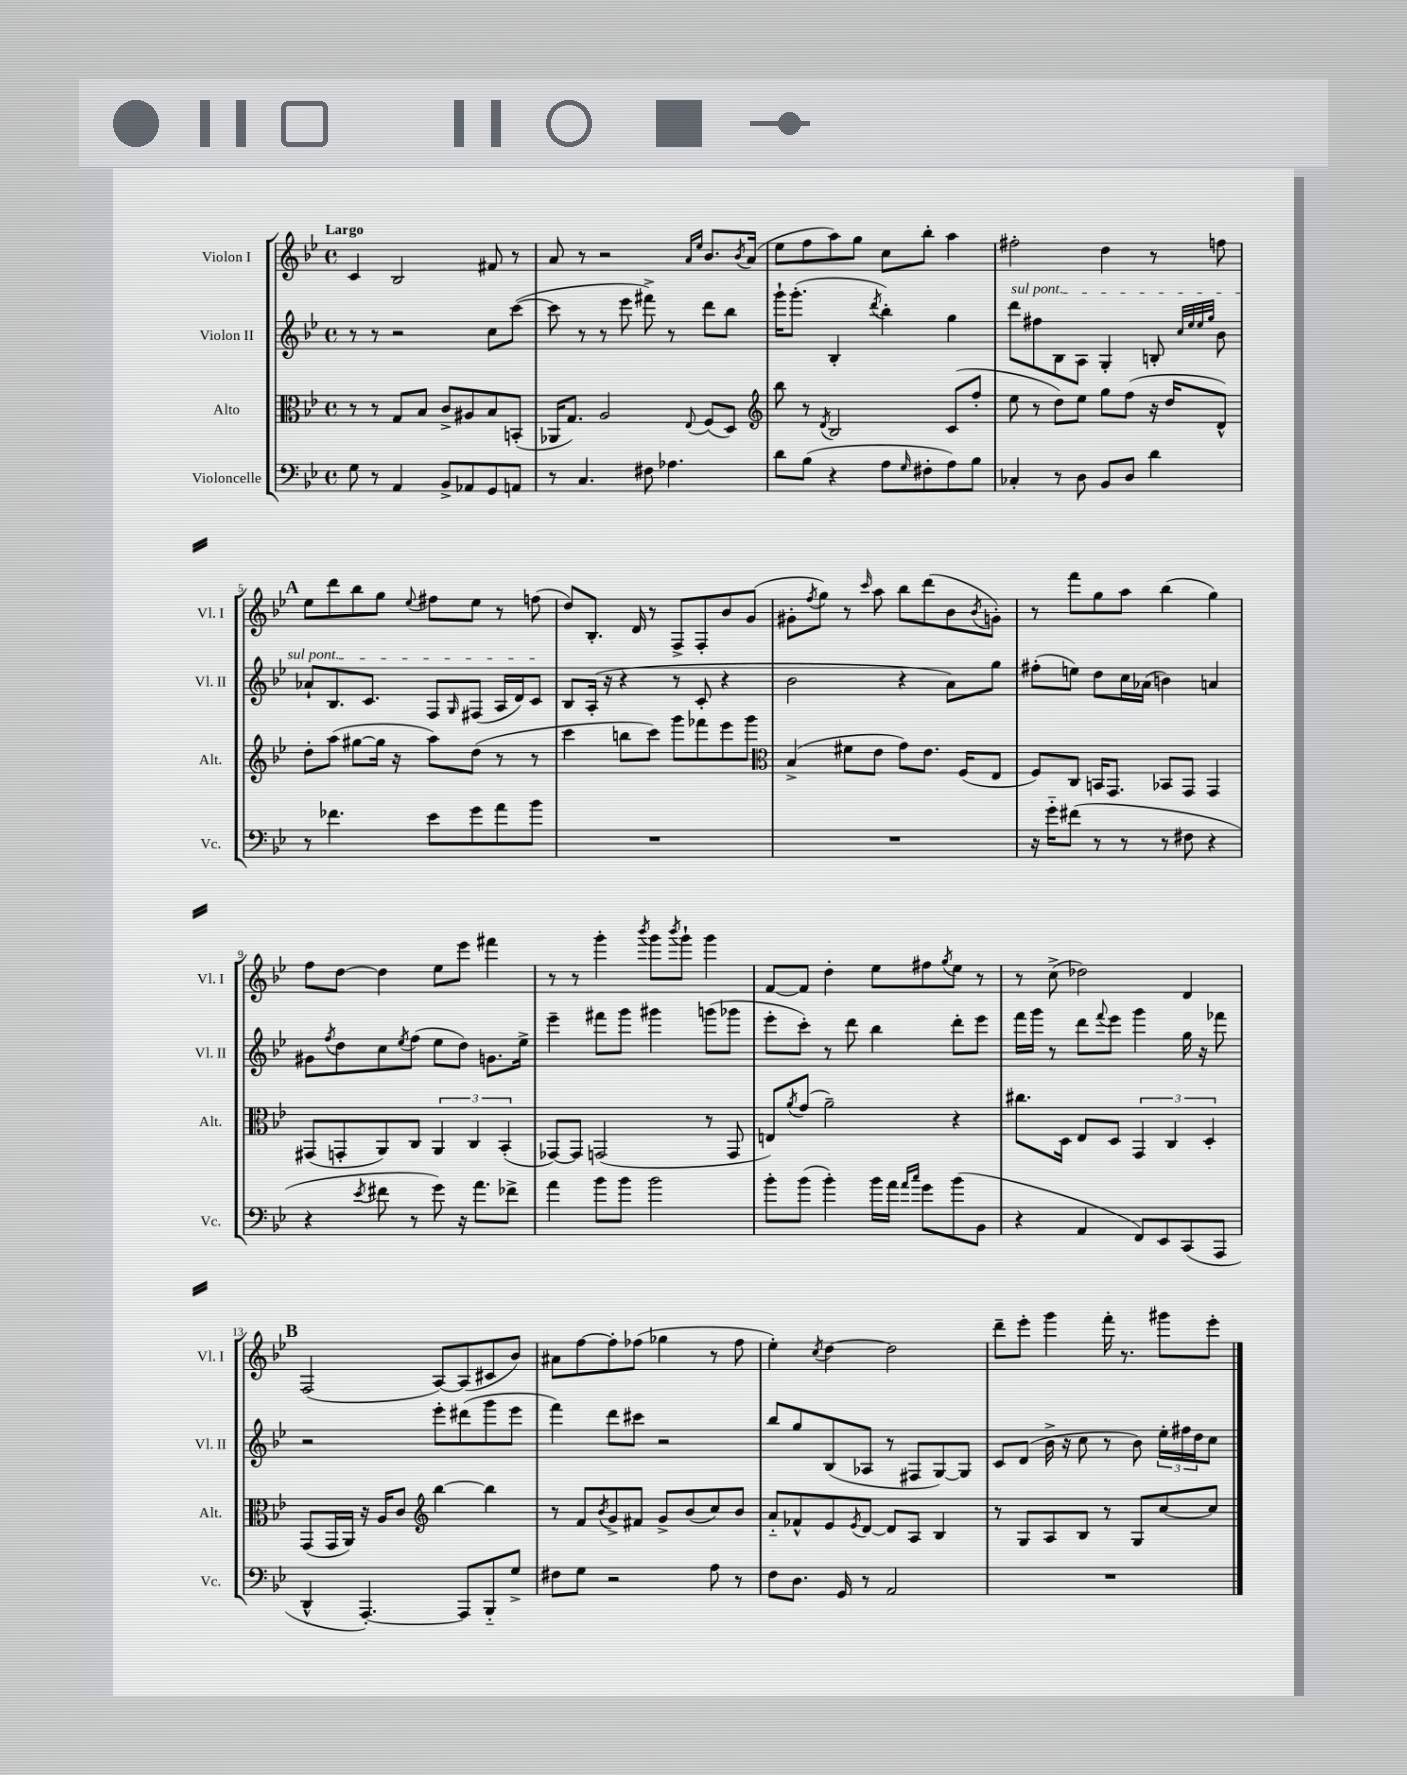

**kern	**kern	**kern	**kern
*staff4	*staff3	*staff2	*staff1
*clefF4	*clefC3	*clefG2	*clefG2
*k[b-e-]	*k[b-e-]	*k[b-e-]	*k[b-e-]
*M4/4	*M4/4	*M4/4	*M4/4
*met(c)	*met(c)	*met(c)	*met(c)
8G\	8r	8r	4c/
8r	8r	8r	.
4AA/	8G/L	2r	2B-/
.	8B-/J	.	.
8BB-^/L	8c^/L	.	.
8AA-/	8A#/	.	.
8GG/	8B-/	8cc\L	8f#/
8AA/J	(8BB'/J	([8ccc\J	8r
=	=	=	=
8r	16AA-/LK	8ccc\]	8a/
.	8.G/J)	.	.
4.C/	.	8r	8r
.	2A/	8r	2r
.	.	8eee-\	.
8F#\	.	8fff#^\)	.
4.A-\	.	8r	.
.	.	.	16qqa/LL
.	8qqE-/	.	16qqee-/JJ
.	(8F/L	8ddd\L	8.b-/L
.	8D/J)	8bb-\J	.
.	.	.	8qb-/
.	.	.	(16a/Jk
=	=	=	=
*	*clefG2	*	*
8d\L	8bb-\	16ggg`\LK	8ee-\L
.	.	(8.ggg'\J	.
(8B-\J	8r	.	8ff\
.	8qd/	.	.
4r	2B-/	4B-'/	8aa\)
.	.	.	8gg\J
.	.	8qddd/	.
8A\L	.	4bb-'\)	8cc\L
16qqG/	.	.	.
8F#'\	.	.	8bb-'\J
8A\)	(8c/L	4gg\	4aa\
8B-\J	8ff'/J	.	.
=	=	=	=
4C-'/	8ee-\	8ddd\L	2ff#'\
.	8r	8ff#\	.
8r	8dd\L)	8B-\	.
8D\	8ee-\J	8A\J	.
8BB-/L	8gg\L	4G'/	4dd\
8D/J	(8ff\J	.	.
4d\	16r	8B'/	8r
.	16dd/LK	.	.
.	.	32qqcc/LLL	.
.	.	32qqee-/	.
.	.	32qqee-/	.
.	.	32qqgg/JJJ	.
.	8d^^/J)	8b-\	8ff\
=	=	=	=
8r	8dd'\L	8a-`/L	8ee-\L
4.f-\	(8aa\J	8.B-/	8ddd\
.	[8gg#\L	.	8bb-\
.	.	8.c/J	.
.	16gg#\]Jk	.	8gg\J
.	16r	.	.
.	.	.	8qqee-/
8e-\L	8aa\L)	8F/L	8ff#\L
.	.	16qqG/	.
8g\	(8dd\J	(8F#/J	8ee-\J
8a\	8r	16A/LL	8r
.	.	16d/J)	.
8b-\J	8r	8c/J	(8ff\
=	=	=	=
1r	4ccc\	8B-/L	8dd/L)
.	.	(16A'/Jk	8.B-'/J
.	.	16r	.
.	8bb\L	4r	.
.	.	.	16d/
.	8ccc\J)	.	8r
.	8ggg\L	8r	8F^/L
.	8fff-\	8c'/	8F'/
.	8eee-\	4r	8b-/
.	8ggg\J	.	(8g/J
=	=	=	=
*	*clefC3	*	*
1r	(4B-^/	2b-\	8g#'\L
.	.	.	8qff/
.	.	.	8gg\J)
.	8f#\L	.	8r
.	.	.	16qqccc/
.	8e-\J	.	8aa\
.	8g\L)	4r	8bb-\L
.	8.e-\J	.	(8ddd\
.	.	8a\L)	8b-\
.	(16F/LK	.	.
.	.	.	8qb-/
.	8E-/J	8gg\J	8g'\J)
=	=	=	=
16r	8F/L)	(8ff#'\L	8r
16g'~\LK	.	.	.
(8f#\J	8C/J	8ee\J)	8fff\L
8r	16BB/LK	8dd\L	8gg\
.	8.GG/J	.	.
8r	.	16cc\L	8aa\J
.	.	(16a-\JJ	.
8r	8BB-/L	4b\)	(4bb-\
8F#\	8GG/J	.	.
4r	4GG/	4a/	4gg\)
=	=	=	=
4r	(8GG#/L	8g#\L	8ff\L
.	.	8qff/	.
.	8GG'/	8dd\	[8dd\J
8qe-/	.	.	.
8f#\	8AA/)	8cc\	4dd\]
.	.	8qee-/	.
8r	8C/J	(8ff\J	.
8g\)	6AA/	8ee-\L	8ee-\L
16r	.	8dd\J)	8eee-\J
.	6C/	.	.
8.a\L	.	.	.
.	.	8.g\L	4fff#\
.	(6BB-'/	.	.
8f-^\J	.	.	.
.	.	16ee-^\Jk	.
=	=	=	=
4a\	[8GG-/L)	4eee-~\	8r
.	8GG-/]J	.	8r
8b-\L	(2GG/	8fff#\L	4ggg'\
8b-\J	.	8ggg\J	.
.	.	.	8qbbb-/
2b-\	.	4ggg#\	8ggg\L
.	.	.	8qbbb-/
.	.	.	8ggg`\J
.	8r	(8ggg\L	4ggg\
.	8GG/	8ggg-\J	.
=	=	=	=
8b-'\L	8E/L)	8eee-'\L	[8f/L
.	8qa/	.	.
(8b-\J	(8g/J	8ccc'\J)	8f/]J
4b-'\)	2a~\)	8r	4dd'\
.	.	8ddd\	.
16b-\LL	.	4bb-\	8ee-\L
16a\JJ	.	.	.
16qqa/LL	.	.	.
16qqcc/JJ	.	.	.
8g\L	.	.	8ff#\
.	.	.	8qgg/
(8b-\	4r	8ddd'\L	8ee-\J
8BB-\J	.	8eee-\J	8r
=	=	=	=
4r	8.cc#\L	16fff\LL	8r
.	.	16ggg\JJ	.
.	.	8r	(8cc^\
.	16D\Jk	.	.
4AA/	8E-/L	8ddd\L	2dd-\)
.	.	8qqfff/	.
.	8D/J	8eee-\J	.
8FF/L)	6GG/	4ggg\	.
8EE-/	.	.	.
.	6C/	.	.
(8CC/	.	16gg\	4d/
.	.	16r	.
.	6D'/	.	.
8AAA/J	.	8fff-\	.
=	=	=	=
4DD^^/	(8GG/L	2r	(2F/
.	16GG/L	.	.
.	16AA/JJ)	.	.
[4.AAA'/)	16r	.	.
.	16A/LK	.	.
.	8c/J	.	.
*	*clefG2	*	*
.	[4bb-\	8eee-'\L	[8A/L)
8AAA/]L	.	(8ddd#\	(8A/]
8BBB-'~/	4bb-\]	8ggg\	8c#/
8G^/J	.	8eee-\J	8b-/J)
=	=	=	=
8F#\L	8r	4fff\)	8a#\L
8G\J	8f/L	.	[8ff\
.	8qb-/	.	.
2r	8g^/	8ddd\L	8ff'\]
.	8f#/J	8ccc#\J	(8ff-\J
.	8g^/L	2r	4gg-\
.	(8b-/	.	.
8A\	8cc/)	.	8r
8r	8b-/J	.	8ff-\
=	=	=	=
8F\L	8a'~/L	8bb-/L	4ee-'\)
8.D\J	8f-^^/	8gg/	.
.	.	.	8qcc/
.	8e-/	(8B-/	[4dd\
16GG/	.	.	.
.	8qe-/	.	.
8r	[8d/J	8A-/J	.
2AA/	8d/]L	8r	2dd\]
.	8A/J	8F#/L	.
.	4B-/	[8G/)	.
.	.	8G/]J	.
=	=	=	=
1r	8r	8c/L	8ddd~\L
.	8G/L	(8d/J	8eee-'\J
.	8A/	16b-^\	4ggg\
.	.	16r	.
.	8B-/J	8cc\	.
.	8r	8r	16fff'\
.	.	.	8.r
.	8G/L	8b-\)	.
.	[8cc/	24ee-'\LL	8ggg#\L
.	.	24ff#\	.
.	.	24dd\J	.
.	8cc/]J	8cc\J	8eee-'\J
==	==	==	==
*-	*-	*-	*-
